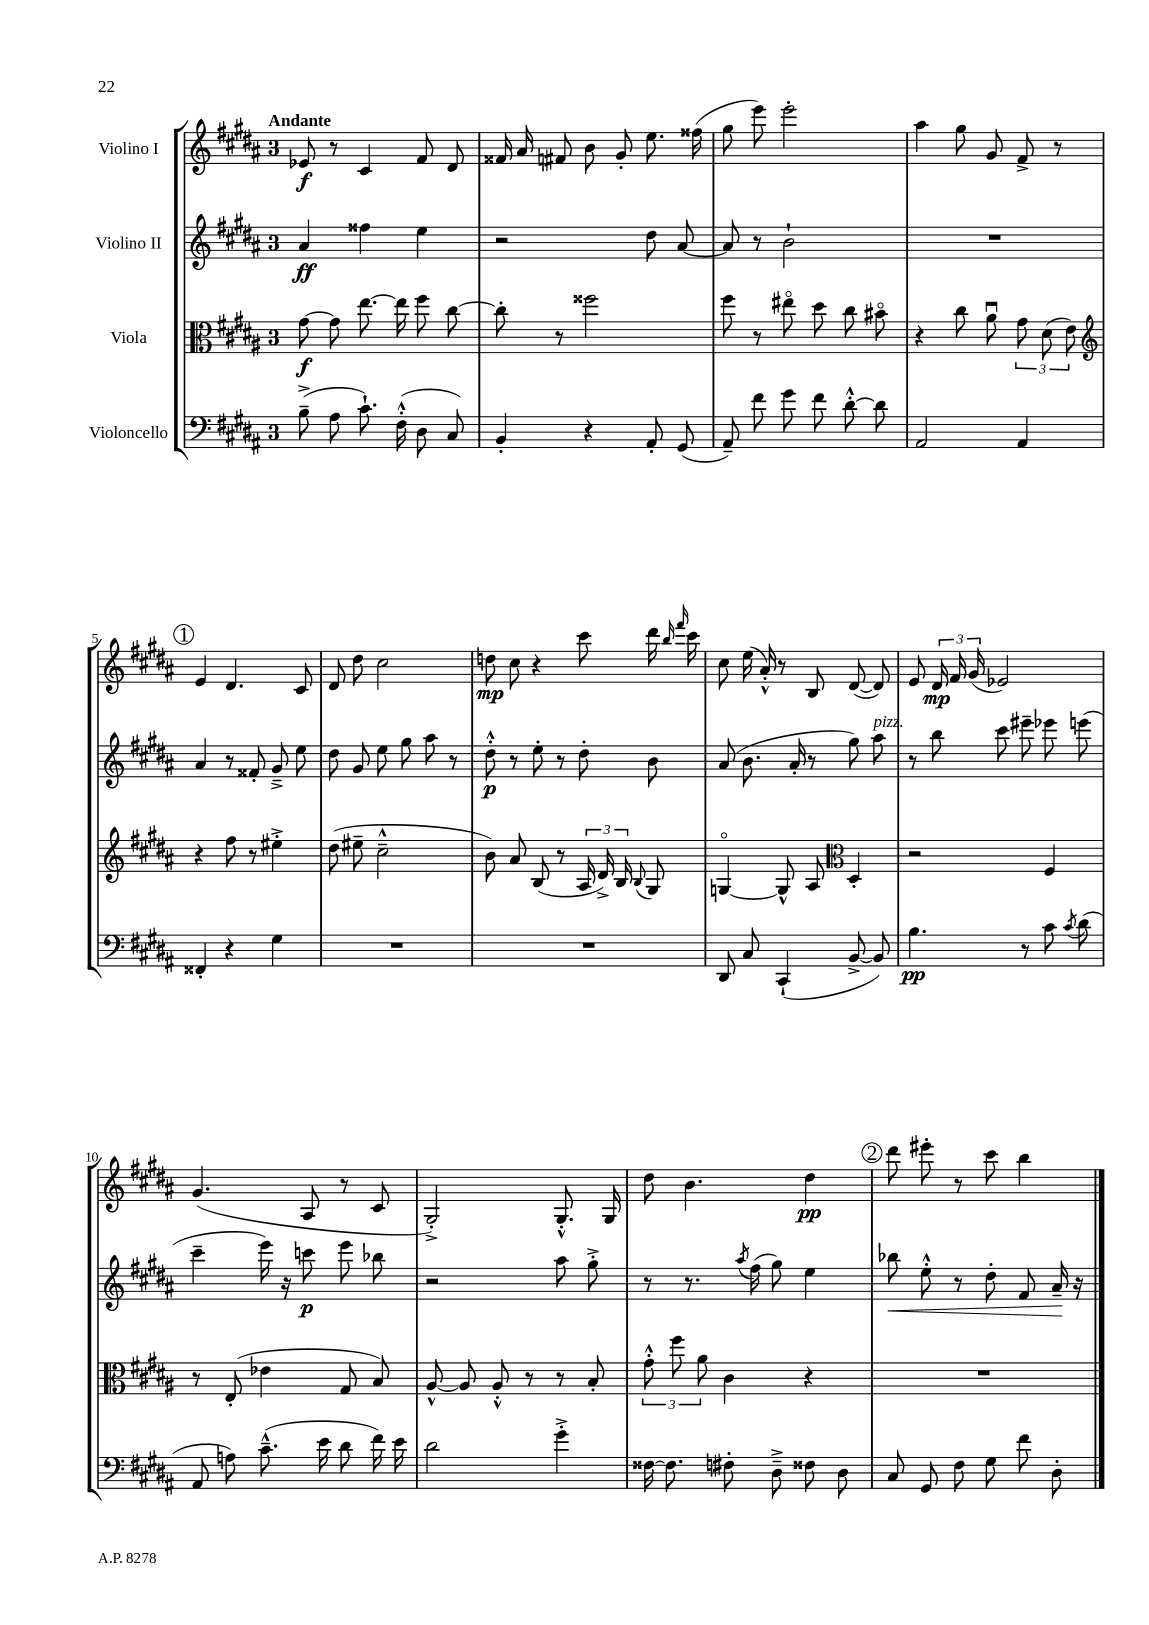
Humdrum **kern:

**kern	**dynam	**kern	**dynam	**kern	**dynam	**kern	**dynam
*part4	*part4	*part3	*part3	*part2	*part2	*part1	*part1
*staff4	*staff4	*staff3	*staff3	*staff2	*staff2	*staff1	*staff1
*I"Violoncello	*	*I"Viola	*	*I"Violino II	*	*I"Violino I	*
*clefF4	*	*clefC3	*	*clefG2	*	*clefG2	*
*k[f#c#g#d#a#]	*	*k[f#c#g#d#a#]	*	*k[f#c#g#d#a#]	*	*k[f#c#g#d#a#]	*
*M3/4	*	*M3/4	*	*M3/4	*	*M3/4	*
=1	=1	=1	=1	=1	=1	=1	=1
!	!	!	!	!	!	!LO:TX:a:B:t=Andante	!
(8B~^\	.	[8g#\	f	4a#/	ff	8e-X/	f
8A#\	.	8g#\]	.	.	.	8r	.
8.c#`\)	.	[8.ee\	.	4ff##X\	.	4c#/	.
(16F#'^^\	.	16ee\]	.	.	.	.	.
8D#\	.	8ff#\	.	4ee\	.	8f#/	.
8C#/)	.	[8cc#\	.	.	.	8d#/	.
=2	=2	=2	=2	=2	=2	=2	=2
4BB'/	.	8cc#'\]	.	2r	.	16f##X/	.
.	.	.	.	.	.	16a#/	.
.	.	8r	.	.	.	8f#X/	.
4r	.	2ff##X\	.	.	.	8b\	.
.	.	.	.	.	.	8g#'/	.
8AA#'/	.	.	.	8dd#\	.	8.ee\	.
(8GG#/	.	.	.	[8a#/	.	.	.
.	.	.	.	.	.	(16ff##X\	.
=3	=3	=3	=3	=3	=3	=3	=3
8AA#~/)	.	8ff#\	.	8a#/]	.	8gg#\	.
8f#\	.	8r	.	8r	.	8eee\)	.
8g#\	.	8ee#X\	.	2b`\	.	2eee'\	.
8f#\	.	8dd#\	.	.	.	.	.
[8d#'^^\	.	8cc#\	.	.	.	.	.
8d#\]	.	8b#X\	.	.	.	.	.
=4	=4	=4	=4	=4	=4	=4	=4
2AA#/	.	4r	.	2.r	.	4aa#\	.
.	.	8cc#\	.	.	.	8gg#\	.
.	.	8a#u\	.	.	.	8g#/	.
4AA#/	.	12g#\	.	.	.	8f#^/	.
.	.	(12d#\	.	.	.	.	.
.	.	.	.	.	.	8r	.
.	.	12e\)	.	.	.	.	.
!!LO:LB:g=z
!!LO:REH:place=s1:t=1
=5	=5	=5	=5	=5	=5	=5	=5
*	*	*clefG2	*	*	*	*	*
4FF##X'/	.	4r	.	4a#/	.	4e/	.
4r	.	8ff#\	.	8r	.	4.d#/	.
.	.	8r	.	8f##X'/	.	.	.
4G#\	.	4ee#X'^\	.	8g#~^/	.	.	.
.	.	.	.	8ee\	.	8c#/	.
=6	=6	=6	=6	=6	=6	=6	=6
2.r	.	(8dd#\	.	8dd#\	.	8d#/	.
.	.	8ee#X~\	.	8g#/	.	8dd#\	.
.	.	2cc#~^^\	.	8ee\	.	2cc#\	.
.	.	.	.	8gg#\	.	.	.
.	.	.	.	8aa#\	.	.	.
.	.	.	.	8r	.	.	.
=7	=7	=7	=7	=7	=7	=7	=7
2.r	.	8b\)	.	8dd#'^^\	p	8ddn\	mp
.	.	8a#/	.	8r	.	8cc#\	.
.	.	(8B/	.	8ee'\	.	4r	.
.	.	8r	.	8r	.	.	.
.	.	24A#/	.	8dd#'\	.	8ccc#\	.
.	.	24d#^/)	.	.	.	.	.
.	.	24B/	.	.	.	.	.
.	.	8qqB/	.	.	.	.	.
.	.	8G#/	.	8b\	.	16ddd#\	.
.	.	.	.	.	.	16qqbb/	.
.	.	.	.	.	.	16qqfff#/	.
.	.	.	.	.	.	16ccc#\	.
=8	=8	=8	=8	=8	=8	=8	=8
8DD#/	.	[4Gn/	.	(8a#/	.	8cc#\	.
8C#/	.	.	.	8.b\	.	(16ee\	.
.	.	.	.	.	.	16a#'^^/)	.
(4CC#`/	.	8G^^/]	.	.	.	8r	.
.	.	.	.	16a#'/	.	.	.
.	.	8A#/	.	8r	.	8B/	.
*	*	*clefC3	*	*	*	*	*
[8BB^/	.	4D#'/	.	8gg#\)	.	([8d#/	.
!	!	!	!	!LO:TX:a:i:t=pizz.	!	!	!
8BB/])	.	.	.	8aa#\	.	8d#/])	.
=9	=9	=9	=9	=9	=9	=9	=9
4.B\	pp	2r	.	8r	.	8e/	.
.	.	.	.	8bb\	.	24d#/	mp
.	.	.	.	.	.	24f#/	.
.	.	.	.	.	.	(24g#/	.
.	.	.	.	8ccc#\	.	2e-X/)	.
8r	.	.	.	8eee#X~\	.	.	.
8c#\	.	4F#/	.	8eee-X\	.	.	.
8qc#/	.	.	.	.	.	.	.
(8d#\	.	.	.	(8eeen\	.	.	.
!!LO:LB:g=z
=10	=10	=10	=10	=10	=10	=10	=10
8AA#/	.	8r	.	4ccc#~\	.	(4.g#/	.
8An\)	.	(8E'/	.	.	.	.	.
(8.c#~^^\	.	4e-X\	.	16eee\)	.	.	.
.	.	.	.	16r	.	.	.
.	.	.	.	8cccn\	p	8A#/	.
16e\	.	.	.	.	.	.	.
8d#\	.	8G#/	.	8eee\	.	8r	.
16f#\)	.	8B/)	.	8bb-X\	.	8c#/	.
16e\	.	.	.	.	.	.	.
=11	=11	=11	=11	=11	=11	=11	=11
2d#\	.	[8A#^^/	.	2r	.	2G#'^/)	.
.	.	8A#/]	.	.	.	.	.
.	.	8A#'^^/	.	.	.	.	.
.	.	8r	.	.	.	.	.
4g#'^\	.	8r	.	8aa#\	.	8.G#'^^/	.
.	.	8B'/	.	8gg#'^\	.	.	.
.	.	.	.	.	.	16G#/	.
=12	=12	=12	=12	=12	=12	=12	=12
[16F##X\	.	12g#'^^\	.	8r	.	8dd#\	.
8.F##\]	.	.	.	.	.	.	.
.	.	12ff#\	.	.	.	.	.
.	.	.	.	8.r	.	4.b\	.
.	.	12a#\	.	.	.	.	.
8F#X'\	.	4c#\	.	.	.	.	.
.	.	.	.	8qaa#/	.	.	.
.	.	.	.	(16ff#\	.	.	.
8D#~^\	.	.	.	8gg#\)	.	.	.
8F##X\	.	4r	.	4ee\	.	4dd#\	pp
8D#\	.	.	.	.	.	.	.
!!LO:REH:place=s1:t=2
=13	=13	=13	=13	=13	=13	=13	=13
!	!	!	!	!	!LO:HP:b	!	!
8C#/	.	2.r	.	8bb-X\	<	8ddd#\	.
8GG#/	.	.	.	8ee'^^\	.	8eee#X'\	.
8F#\	.	.	.	8r	.	8r	.
8G#\	.	.	.	8dd#'\	.	8ccc#\	.
8f#\	.	.	.	8f#/	.	4bb\	.
8D#'\	.	.	.	16a#~/	.	.	.
.	.	.	.	16r	[	.	.
==	==	==	==	==	==	==	==
*-	*-	*-	*-	*-	*-	*-	*-
